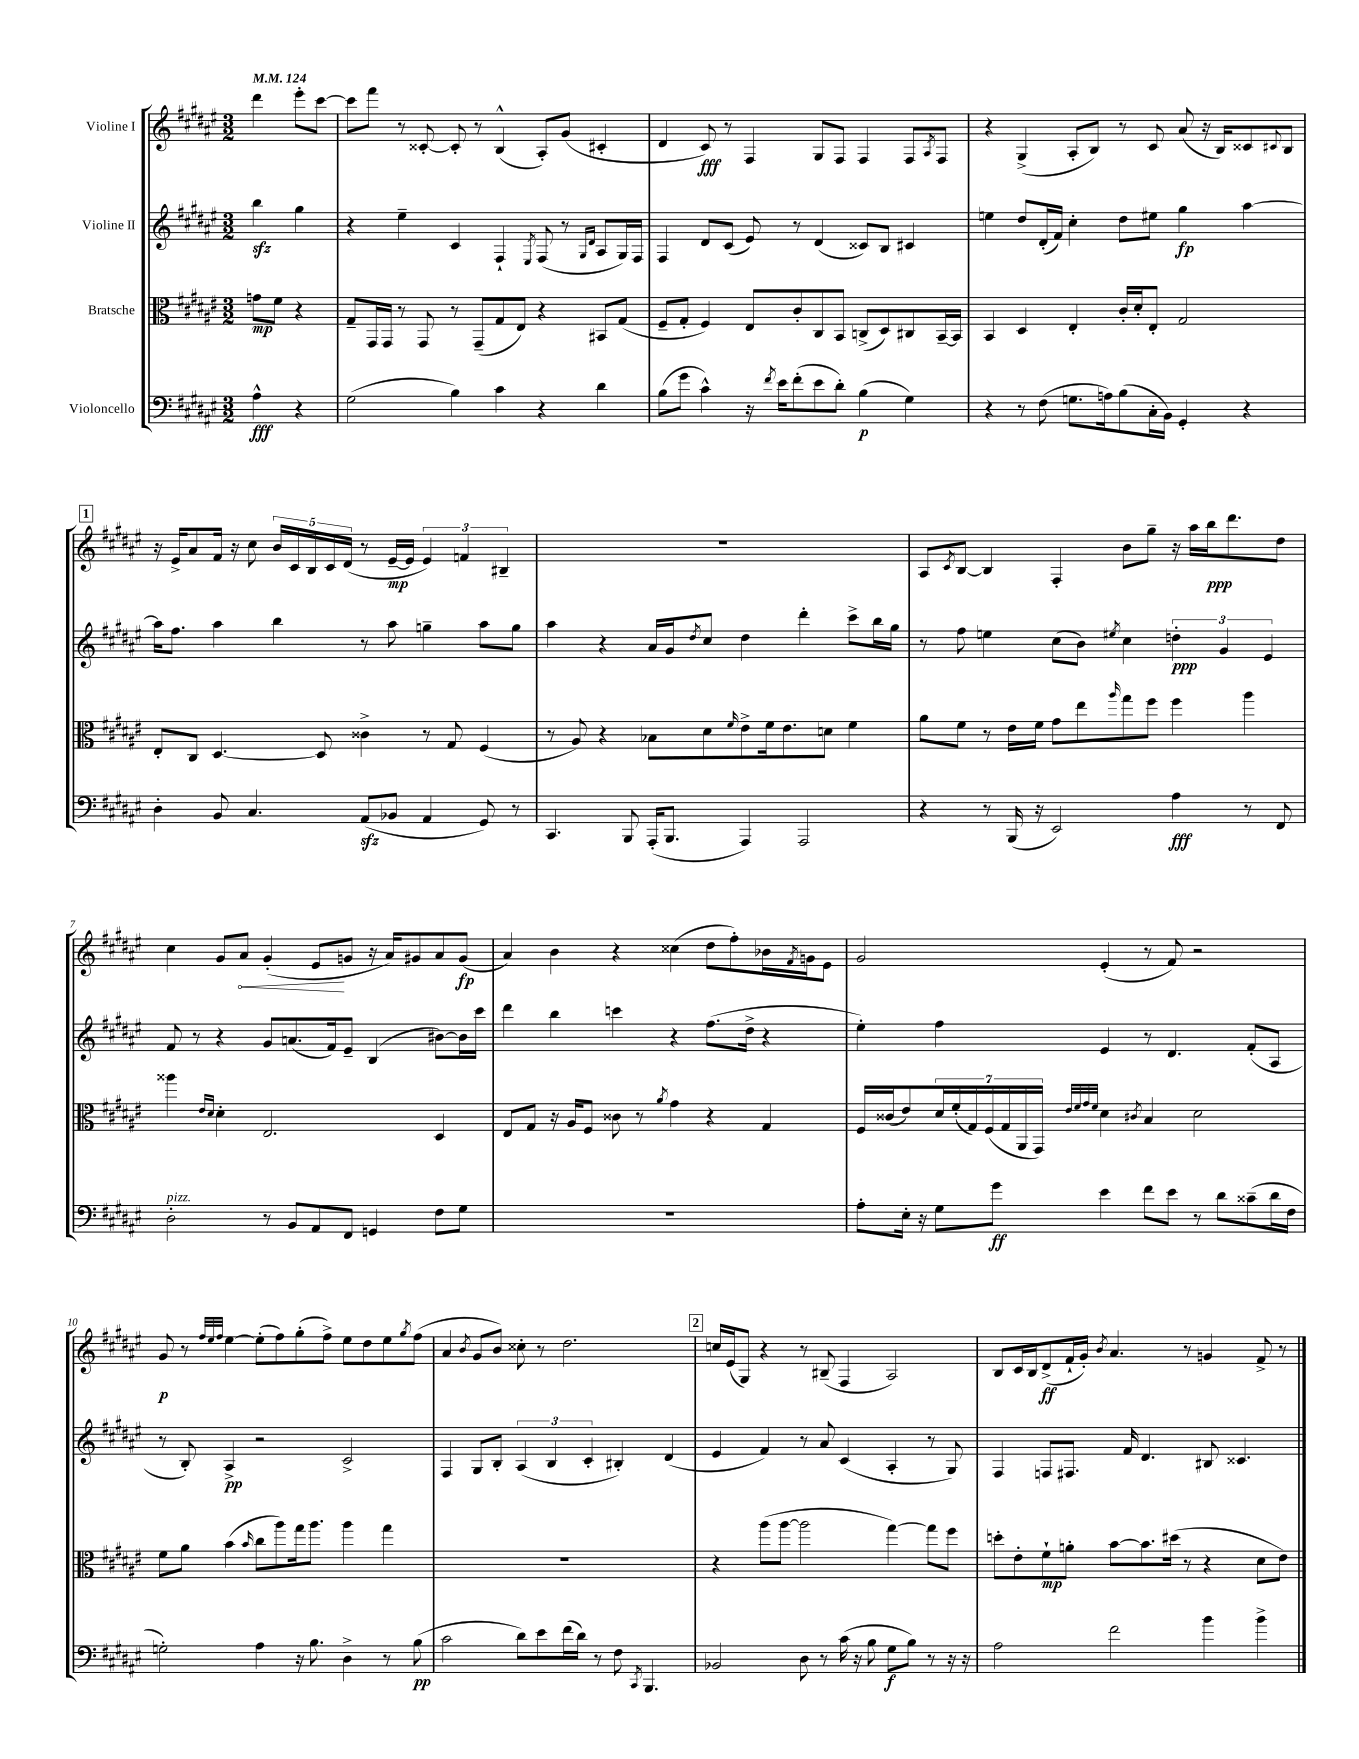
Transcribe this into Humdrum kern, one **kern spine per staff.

**kern	**dynam	**kern	**dynam	**kern	**dynam	**kern	**dynam
*part4	*part4	*part3	*part3	*part2	*part2	*part1	*part1
*staff4	*staff4	*staff3	*staff3	*staff2	*staff2	*staff1	*staff1
*I"Violoncello	*	*I"Bratsche	*	*I"Violine II	*	*I"Violine I	*
*clefF4	*	*clefC3	*	*clefG2	*	*clefG2	*
*k[f#c#g#d#a#e#]	*	*k[f#c#g#d#a#e#]	*	*k[f#c#g#d#a#e#]	*	*k[f#c#g#d#a#e#]	*
*M3/2	*	*M3/2	*	*M3/2	*	*M3/2	*
*MM124	*	*MM124	*	*MM124	*	*MM124	*
=	=	=	=	=	=	=	=
4A#^^\	fff	8gn\L	mp	4bbzz\	.	4ddd#\	.
.	.	8f#\J	.	.	.	.	.
4r	.	4r	.	4gg#\	.	8eee#'\L	.
.	.	.	.	.	.	[8ccc#\J	.
=1	=1	=1	=1	=1	=1	=1	=1
(2G#\	.	8G#~/L	.	4r	.	8ccc#\L]	.
.	.	16GG#/L	.	.	.	8fff#\J	.
.	.	16GG#/JJ	.	.	.	.	.
.	.	8r	.	4ee#~\	.	8r	.
.	.	8GG#/	.	.	.	[8c##X'/	.
4B\)	.	8r	.	4c#/	.	8c##'/]	.
.	.	(8GG#~/L	.	.	.	8r	.
4c#\	.	8G#/	.	4F#`/	.	(4B^^/	.
.	.	8E#/J)	.	.	.	.	.
.	.	.	.	8qE#/	.	.	.
4r	.	4r	.	(8F#/	.	8A#'/L)	.
.	.	.	.	8r	.	(8g#/J	.
.	.	.	.	16qqG#/LL	.	.	.
.	.	.	.	16qqd#/JJ	.	.	.
4d#\	.	8BB#X/L	.	8A#/L	.	4c#X'/	.
.	.	(8G#/J	.	16G#/L)	.	.	.
.	.	.	.	16F#/JJ	.	.	.
=2	=2	=2	=2	=2	=2	=2	=2
(8B\L	.	8F#~/L	.	4F#/	.	4d#/	.
8g#\J	.	8G#'/J	.	.	.	.	.
4c#^^\)	.	4F#/)	.	8d#/L	.	8c#/)	fff
.	.	.	.	(8c#/J	.	8r	.
16r	.	8E#/L	.	8e#/)	.	4F#/	.
8qf#/	.	.	.	.	.	.	.
16e#\KL	.	.	.	.	.	.	.
(8f#'\	.	8c#'/	.	8r	.	.	.
8e#\	.	8C#/	.	(4d#/	.	8G#/L	.
8d#'\J)	.	8BB/J	.	.	.	8F#/J	.
(4B\	p	(8Cn^/L	.	8c##X/L)	.	4F#/	.
.	.	8D#/)	.	8B/J	.	.	.
4G#\)	.	8C#X/	.	4c#X/	.	8F#/L	.
.	.	.	.	.	.	8qA#/	.
.	.	[16BB~/L	.	.	.	8F#/J	.
.	.	16BB/JJ]	.	.	.	.	.
=3	=3	=3	=3	=3	=3	=3	=3
4r	.	4BB/	.	4een\	.	4r	.
8r	.	4D#/	.	8dd#/L	.	(4G#^/	.
(8F#\	.	.	.	(16d#'/L	.	.	.
.	.	.	.	16f#/JJ)	.	.	.
8.Gn\L	.	4E#'/	.	4cc#'\	.	8A#'/L	.
.	.	.	.	.	.	8B/J)	.
16An\k)	.	.	.	.	.	.	.
(8B\	.	16c#'/LL	.	8dd#\L	.	8r	.
.	.	16d#'/J	.	.	.	.	.
16C#'\L	.	8E#'/J	.	8ee#X\J	.	8c#/	.
16BB\JJ)	.	.	.	.	.	.	.
4GG#'/	.	2G#/	.	4gg#\	fp	(8a#/	.
.	.	.	.	.	.	16r	.
.	.	.	.	.	.	16B/KL)	.
4r	.	.	.	[4aa#\	.	8c##X/	.
.	.	.	.	.	.	8qqc#X/	.
.	.	.	.	.	.	8B/J	.
!!LO:LB:g=z
!!LO:REH:place=s1:t=1
=4	=4	=4	=4	=4	=4	=4	=4
4D#'\	.	8E#'/L	.	16aa#\KL]	.	16r	.
.	.	.	.	8.ff#\J	.	16e#^/KL	.
.	.	8C#/J	.	.	.	8a#/	.
8BB/	.	[4.D#/	.	4aa#\	.	16f#/Jk	.
.	.	.	.	.	.	16r	.
4.C#/	.	.	.	.	.	8cc#\	.
.	.	.	.	4bb\	.	20b/LL	.
.	.	.	.	.	.	20c#/	.
.	.	.	.	.	.	20B/	.
.	.	8D#/]	.	.	.	.	.
.	.	.	.	.	.	20c#/	.
.	.	.	.	.	.	(20d#/JJ	.
(8AA#zz/L	.	4c##X^\	.	8r	.	8r	.
8BB-X/J	.	.	.	8aa#\	.	[16e#~/LL	mp
.	.	.	.	.	.	16e#/JJ]	.
4AA#/	.	8r	.	4ggn~\	.	6e#/)	.
.	.	8G#/	.	.	.	.	.
.	.	.	.	.	.	6fn/	.
8GG#/)	.	(4F#/	.	8aa#\L	.	.	.
.	.	.	.	.	.	6B#X~/	.
8r	.	.	.	8gg\J	.	.	.
=5	=5	=5	=5	=5	=5	=5	=5
4.CC#/	.	8r	.	4aa#\	.	1.r	.
.	.	8A#/)	.	.	.	.	.
.	.	4r	.	4r	.	.	.
8BBB/	.	.	.	.	.	.	.
(16AAA#'/KL	.	8B-X\L	.	16a#/LL	.	.	.
8.BBB/J	.	.	.	16g#/J	.	.	.
.	.	.	.	8qdd#/	.	.	.
.	.	8d#\	.	8cc#/J	.	.	.
.	.	16qqf#/	.	.	.	.	.
4AAA#/)	.	8e#^\	.	4dd#\	.	.	.
.	.	16f#\k	.	.	.	.	.
.	.	8.e#\	.	.	.	.	.
2AAA#/	.	.	.	4ddd#'\	.	.	.
.	.	8dn\J	.	.	.	.	.
.	.	4f#\	.	8ccc#^\L	.	.	.
.	.	.	.	16bb\L	.	.	.
.	.	.	.	16gg#\JJ	.	.	.
=6	=6	=6	=6	=6	=6	=6	=6
4r	.	8a#\L	.	8r	.	8A#/L	.
.	.	.	.	.	.	8qc#/	.
.	.	8f#\J	.	8ff#\	.	[8B/J	.
8r	.	8r	.	4een\	.	4B/]	.
(16BBB/	.	16e#\LL	.	.	.	.	.
16r	.	16f#\JJ	.	.	.	.	.
2EE#/)	.	8g#\L	.	(8cc#\L	.	4F#'/	.
.	.	8ee#\	.	8b\J)	.	.	.
.	.	16qqaa#/	.	8qee#X/	.	.	.
.	.	8gg#\	.	4cc#\	.	8b\L	.
.	.	8ff#\J	.	.	.	8gg#~\J	.
4A#\	fff	4ff#\	.	6ddn'\	ppp	16r	.
.	.	.	.	.	.	16aa#\LL	.
.	.	.	.	.	.	16bb\J	ppp
.	.	.	.	6g#/	.	.	.
.	.	.	.	.	.	8.ddd#\	.
8r	.	4aa#\	.	.	.	.	.
.	.	.	.	6e#/	.	.	.
8FF#/	.	.	.	.	.	8dd#\J	.
!!LO:LB:g=z
=7	=7	=7	=7	=7	=7	=7	=7
!LO:TX:a:i:t=pizz.	!	!	!	!	!	!	!
2D#'\	.	4aa##X\	.	8f#/	.	4cc#\	.
.	.	.	.	8r	.	.	.
.	.	16qqe#/LL	.	.	.	.	.
.	.	16qqd#/JJ	.	.	.	.	.
.	.	4d#'\	.	4r	.	8g#/L	.
!	!	!	!	!	!	!	!LO:HP:b
.	.	.	.	.	.	8a#/J	<
8r	.	2.E#/	.	8g#/L	.	(4g#'/	.
8BB/L	.	.	.	(8.an/	.	.	.
8AA#/	.	.	.	.	.	8e#/L	.
.	.	.	.	16f#/k)	.	.	.
8FF#/J	.	.	.	8e#~/J	.	8gn/J	[
4GGn/	.	.	.	(4B/	.	16r	.
.	.	.	.	.	.	16a#/KL)	.
.	.	.	.	.	.	8g#X/	.
8F#\L	.	4D#/	.	[8b#X\L)	.	8a#/	.
8G#\J	.	.	.	16b#\L]	.	(8g#/J	fp
.	.	.	.	16ccc#\JJ	.	.	.
=8	=8	=8	=8	=8	=8	=8	=8
1.r	.	8E#/L	.	4ddd#\	.	4a#/)	.
.	.	8G#/J	.	.	.	.	.
.	.	16r	.	4bb\	.	4b\	.
.	.	16A#/KL	.	.	.	.	.
.	.	8F#/J	.	.	.	.	.
.	.	8c##X\	.	4cccn\	.	4r	.
.	.	8r	.	.	.	.	.
.	.	8qa#/	.	.	.	.	.
.	.	4g#\	.	4r	.	(4cc##X\	.
.	.	4r	.	(8.ff#\L	.	8dd#\L	.
.	.	.	.	.	.	8ff#'\)	.
.	.	.	.	16dd#^\Jk	.	.	.
.	.	4G#/	.	4r	.	16b-X\L	.
.	.	.	.	.	.	8qf#/	.
.	.	.	.	.	.	16gn\J	.
.	.	.	.	.	.	8e#\J	.
=9	=9	=9	=9	=9	=9	=9	=9
8A#'\L	.	16F#/LL	.	4ee#'\)	.	2g#/	.
.	.	(16c##X/J	.	.	.	.	.
16E#'\Jk	.	8e#/)	.	.	.	.	.
16r	.	.	.	.	.	.	.
8G#\L	.	28d#/L	.	4ff#\	.	.	.
.	.	(28f#'/	.	.	.	.	.
.	.	28G#/)	.	.	.	.	.
.	.	(28F#/	.	.	.	.	.
8g#\J	ff	.	.	.	.	.	.
.	.	28G#/	.	.	.	.	.
.	.	28AA#/	.	.	.	.	.
.	.	28GG#/JJ)	.	.	.	.	.
.	.	32qqe#/LLL	.	.	.	.	.
.	.	32qqf#/	.	.	.	.	.
.	.	32qqg#/	.	.	.	.	.
.	.	32qqf#/JJJ	.	.	.	.	.
4e#\	.	4d#\	.	4e#/	.	(4e#'/	.
.	.	8qc#X/	.	.	.	.	.
8f#\L	.	4B/	.	8r	.	8r	.
8e#\J	.	.	.	4.d#/	.	8f#/)	.
8r	.	2d#\	.	.	.	2r	.
8d#\L	.	.	.	.	.	.	.
(8c##X~\	.	.	.	(8f#'/L	.	.	.
16d#\L	.	.	.	8A#/J	.	.	.
16F#\JJ	.	.	.	.	.	.	.
!!LO:LB:g=z
=10	=10	=10	=10	=10	=10	=10	=10
2Gn'\)	.	8f#\L	.	8r	.	8g#/	p
.	.	8a#\J	.	8B'/)	.	8r	.
.	.	.	.	.	.	32qqff#/LLL	.
.	.	.	.	.	.	32qqee#/	.
.	.	.	.	.	.	32qqff#/JJJ	.
.	.	(4b\	.	4A#^/	pp	[4ee#\	.
.	.	16qqb/	.	.	.	.	.
4A#\	.	8cc#\L	.	2r	.	(8ee#'\L]	.
.	.	8aa#\)	.	.	.	8ff#\)	.
16r	.	16gg#\k	.	.	.	(8gg#'\	.
8.B\	.	8.aa#\J	.	.	.	.	.
.	.	.	.	.	.	8ff#^\J)	.
4D#^\	.	4aa#\	.	2c#^/	.	8ee#\L	.
.	.	.	.	.	.	8dd#\	.
8r	.	4gg#\	.	.	.	8ee#\	.
.	.	.	.	.	.	8qgg#/	.
(8B\	pp	.	.	.	.	(8ff#\J	.
=11	=11	=11	=11	=11	=11	=11	=11
2c#\	.	1.r	.	4F#/	.	4a#/	.
.	.	.	.	.	.	8qb/	.
.	.	.	.	8G#/L	.	8g#/L	.
.	.	.	.	8B'/J	.	8b/J)	.
8d#\L)	.	.	.	(6A#/	.	8cc##X'\	.
8e#\	.	.	.	.	.	8r	.
.	.	.	.	6B/	.	.	.
(16f#\L	.	.	.	.	.	2.dd#\	.
16d#\JJ)	.	.	.	.	.	.	.
.	.	.	.	6c#'/	.	.	.
8r	.	.	.	.	.	.	.
8F#\	.	.	.	4B#X'/)	.	.	.
8qCC#/	.	.	.	.	.	.	.
4.BBB/	.	.	.	.	.	.	.
.	.	.	.	(4d#/	.	.	.
!!LO:REH:place=s1:t=2
=12	=12	=12	=12	=12	=12	=12	=12
2BB-X/	.	4r	.	4e#/	.	16ccn/LL	.
.	.	.	.	.	.	(16e#/J	.
.	.	.	.	.	.	8G#/J)	.
.	.	(8aa#\L	.	4f#/)	.	4r	.
.	.	[8aa#\J	.	.	.	.	.
8D#\	.	2aa#\]	.	8r	.	8r	.
8r	.	.	.	8a#/	.	(8B#X~/	.
(16c#\	.	.	.	(4c#/	.	4F#/	.
16r	.	.	.	.	.	.	.
8B\	.	.	.	.	.	.	.
8G#\L	f	[4gg#\)	.	4A#'/	.	2A#/)	.
8B\J)	.	.	.	.	.	.	.
8r	.	8gg#\L]	.	8r	.	.	.
16r	.	8ff#\J	.	8G#/)	.	.	.
16r	.	.	.	.	.	.	.
=13	=13	=13	=13	=13	=13	=13	=13
2A#\	.	8ddn'\L	.	4F#/	.	8B/L	.
.	.	8e#'\	.	.	.	16c#/L	.
.	.	.	.	.	.	16B/J	.
.	.	8f#`\	mp	8Fn/L	.	(8d#^/	ff
.	.	8an'\J	.	8.F#X/J	.	16f#`/L	.
.	.	.	.	.	.	16g#'/JJ)	.
.	.	.	.	.	.	8qb/	.
2f#\	.	[8b\L	.	.	.	4.a#/	.
.	.	.	.	16f#/	.	.	.
.	.	8.b\]	.	4.d#/	.	.	.
.	.	(16dd#X\Jk	.	.	.	.	.
.	.	8r	.	.	.	8r	.
4b\	.	4r	.	8B#X/	.	4gn/	.
.	.	.	.	4.c##X/	.	.	.
4b^\	.	8d#\L	.	.	.	8f#^/	.
.	.	8e#\J)	.	.	.	8r	.
==	==	==	==	==	==	==	==
*-	*-	*-	*-	*-	*-	*-	*-
